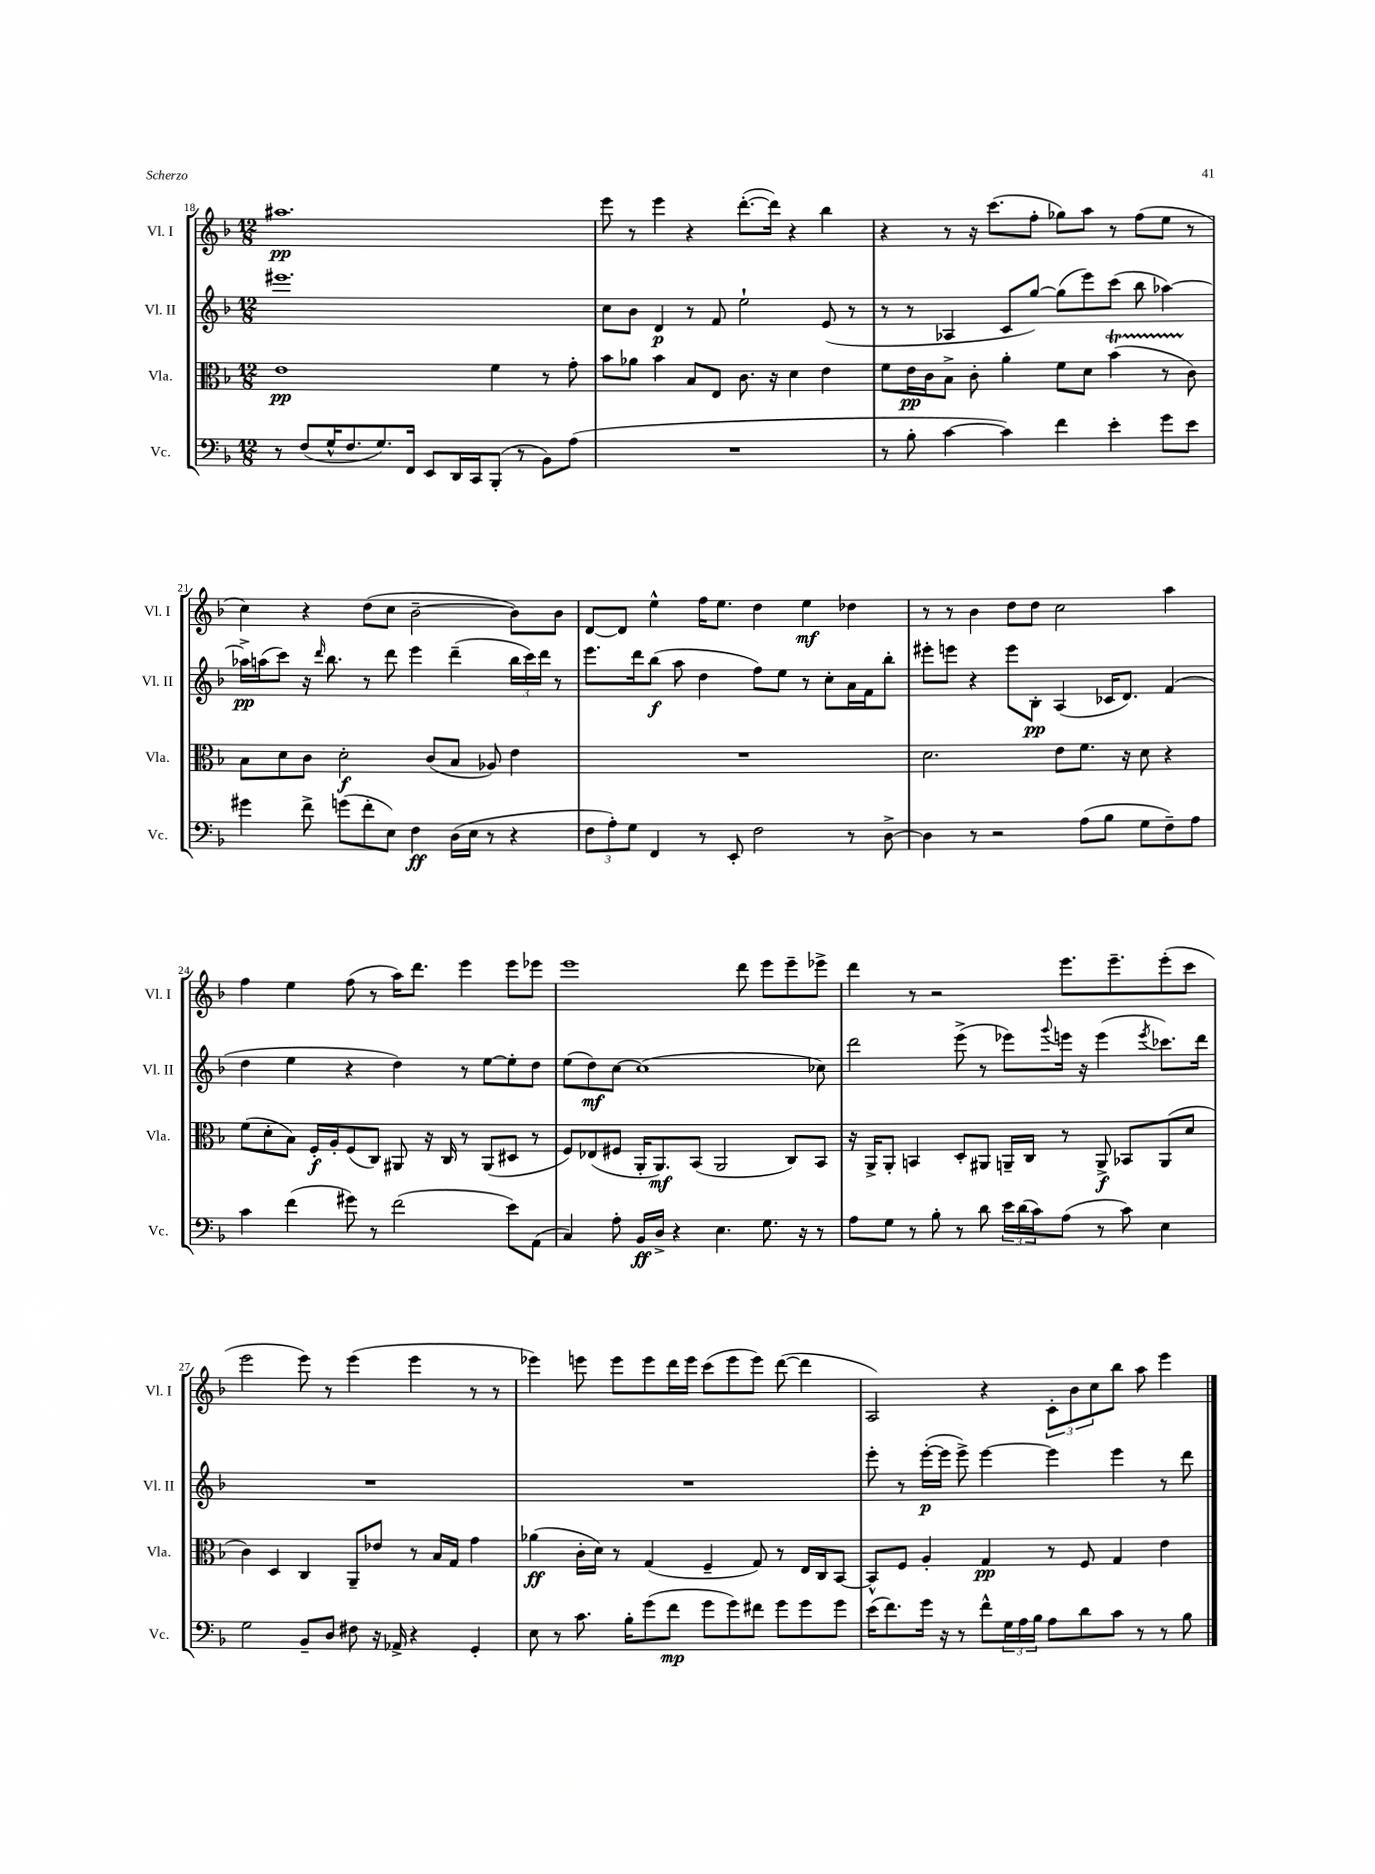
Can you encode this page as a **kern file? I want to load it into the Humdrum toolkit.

**kern	**dynam	**kern	**dynam	**kern	**dynam	**kern	**dynam
*part4	*part4	*part3	*part3	*part2	*part2	*part1	*part1
*staff4	*staff4	*staff3	*staff3	*staff2	*staff2	*staff1	*staff1
*I"Vc.	*	*I"Vla.	*	*I"Vl. II	*	*I"Vl. I	*
*I'Vc.	*	*I'Vla.	*	*I'Vl. II	*	*I'Vl. I	*
*clefF4	*	*clefC3	*	*clefG2	*	*clefG2	*
*k[b-]	*	*k[b-]	*	*k[b-]	*	*k[b-]	*
*M12/8	*	*M12/8	*	*M12/8	*	*M12/8	*
=18	=18	=18	=18	=18	=18	=18	=18
8r	.	1e	pp	1.eee#X	.	1.aa#X	pp
(8F/L	.	.	.	.	.	.	.
16G^^/K	.	.	.	.	.	.	.
8.F/	.	.	.	.	.	.	.
8.G/)	.	.	.	.	.	.	.
16FF/Jk	.	.	.	.	.	.	.
8EE/L	.	.	.	.	.	.	.
16DD/L	.	.	.	.	.	.	.
16CC/J	.	.	.	.	.	.	.
(8BBB-'/J	.	4f\	.	.	.	.	.
8r	.	.	.	.	.	.	.
8BB-\L)	.	8r	.	.	.	.	.
(8A\J	.	8g'\	.	.	.	.	.
=19	=19	=19	=19	=19	=19	=19	=19
1.r	.	8b-\L	.	8cc\L	.	8eee\	.
.	.	8a-X\J	.	8b-\J	.	8r	.
.	.	4b-\	.	4d/	p	4eee\	.
.	.	8B-/L	.	8r	.	4r	.
.	.	8E/J	.	8f/	.	.	.
.	.	8.c\	.	2ee`\	.	([8.ddd'\L	.
.	.	16r	.	.	.	16ddd\Jk])	.
.	.	4d\	.	.	.	4r	.
.	.	4e\	.	(8e/	.	4bb-\	.
.	.	.	.	8r	.	.	.
=20	=20	=20	=20	=20	=20	=20	=20
8r	.	8f\L	.	8r	.	4r	.
8B-'\	.	16e\L	pp	8r	.	.	.
.	.	16c\J	.	.	.	.	.
[4c\	.	8B-^\J	.	4A-X/	.	8r	.
.	.	8c'\	.	.	.	16r	.
.	.	.	.	.	.	(8.ccc\L	.
4c\])	.	4a'\	.	8c/L	.	.	.
.	.	.	.	[8gg/J)	.	8ff'\J	.
4f\	.	8f\L	.	(8gg\L]	.	8gg-X\L)	.
.	.	8d\J	.	8eee\)	.	8aa\J	.
4e'\	.	(4b-T\	.	(8ccc\J	.	8r	.
.	.	.	.	8bb-\	.	(8ff\L	.
8g\L	.	8r	.	[4aa-X\)	.	8ee\J	.
8e\J	.	8c\)	.	.	.	8r	.
!!LO:LB:g=z
=21	=21	=21	=21	=21	=21	=21	=21
4g#X\	.	8B-\L	.	16aa-X^\LL]	pp	4cc\)	.
.	.	.	.	(16aan\J	.	.	.
.	.	8d\	.	8ccc\J)	.	.	.
8f^\	.	8c\J	.	16r	.	4r	.
.	.	.	.	16qqddd/	.	.	.
.	.	.	.	8.bb-\	.	.	.
(8gn\L	.	2d'\	f	.	.	.	.
8f'\	.	.	.	8r	.	(8dd\L	.
8E\J)	.	.	.	8ddd\	.	8cc\J	.
4F\	ff	.	.	4eee\	.	[2b-~\	.
.	.	(8c/L	.	.	.	.	.
(16D\LL	.	8B-/J	.	(4ddd~\	.	.	.
16E\JJ	.	.	.	.	.	.	.
8r	.	8A-X/)	.	.	.	.	.
4r	.	4e\	.	24bb-\LL	.	8b-\L])	.
.	.	.	.	24ccc\)	.	.	.
.	.	.	.	24ddd\JJ	.	.	.
.	.	.	.	8r	.	8b-\J	.
=22	=22	=22	=22	=22	=22	=22	=22
12F\L	.	1.r	.	8.eee\L	.	[8d/L	.
12A'\)	.	.	.	.	.	.	.
.	.	.	.	.	.	8d/J]	.
12G\J	.	.	.	.	.	.	.
.	.	.	.	16ddd\k	.	.	.
4FF/	.	.	.	(8bb-\J	f	4ee^^\	.
.	.	.	.	8aa\	.	.	.
8r	.	.	.	4dd\	.	16ff\KL	.
.	.	.	.	.	.	8.ee\J	.
8EE'/	.	.	.	.	.	.	.
2F\	.	.	.	8ff\L)	.	4dd\	.
.	.	.	.	8ee\J	.	.	.
.	.	.	.	8r	.	4ee\	mf
.	.	.	.	8cc'\L	.	.	.
8r	.	.	.	16a\L	.	4dd-X\	.
.	.	.	.	16f\J	.	.	.
[8D^\	.	.	.	8bb-'\J	.	.	.
=23	=23	=23	=23	=23	=23	=23	=23
4D\]	.	2.d\	.	8eee#X'\L	.	8r	.
.	.	.	.	8eeen\J	.	8r	.
8r	.	.	.	4r	.	4b-\	.
2r	.	.	.	.	.	.	.
.	.	.	.	8eee\L	.	8dd\L	.
.	.	.	.	8B-'\J	pp	8dd\J	.
.	.	8e\L	.	(4A/	.	2cc\	.
(8A\L	.	8.f\J	.	.	.	.	.
8B-\J	.	.	.	16c-X/KL	.	.	.
.	.	16r	.	8.d/J)	.	.	.
8G\L	.	8d\	.	.	.	.	.
8F~\)	.	4r	.	(4f/	.	4aa\	.
8A\J	.	.	.	.	.	.	.
!!LO:LB:g=z
=24	=24	=24	=24	=24	=24	=24	=24
4c\	.	(8f\L	.	4dd\	.	4ff\	.
.	.	8d'\	.	.	.	.	.
(4f\	.	8B-\J)	.	4ee\	.	4ee\	.
.	.	16F'/LL	f	.	.	.	.
.	.	16A'/J	.	.	.	.	.
8g#X\)	.	(8F/	.	4r	.	(8ff\	.
8r	.	8C/J)	.	.	.	8r	.
(2f\	.	8AA#X/	.	4dd\)	.	16aa\KL)	.
.	.	.	.	.	.	8.ddd\J	.
.	.	16r	.	.	.	.	.
.	.	16C/	.	.	.	.	.
.	.	8r	.	8r	.	4eee\	.
.	.	(8AA#/L	.	[8ee\L	.	.	.
8e\L)	.	8D#X/J	.	8ee'\]	.	8eee\L	.
(8AA\J	.	8r	.	8dd\J	.	8eee-X\J	.
=25	=25	=25	=25	=25	=25	=25	=25
4C/)	.	8F/L)	.	(8ee\L	.	1eee	.
.	.	(8E-X/	.	8dd\)	mf	.	.
8A'\	.	8F#X/J	.	[8cc\J	.	.	.
16BB-/LL	ff	16AA'/KL	.	(1cc]	.	.	.
16D^/JJ	.	8.AA/)	mf	.	.	.	.
4r	.	.	.	.	.	.	.
.	.	(8BB-/J	.	.	.	.	.
4.E\	.	2AA/	.	.	.	.	.
.	.	.	.	.	.	8ddd\	.
8.G\	.	.	.	.	.	8eee\L	.
.	.	8C/L)	.	.	.	8eee~\	.
16r	.	.	.	.	.	.	.
8r	.	8BB-/J	.	8cc-X\)	.	8eee-X^\J	.
=26	=26	=26	=26	=26	=26	=26	=26
8A\L	.	16r	.	2ddd\	.	4ddd\	.
.	.	16AA^/KL	.	.	.	.	.
8G\J	.	8AA'/J	.	.	.	.	.
8r	.	4BBn/	.	.	.	8r	.
8B-'\	.	.	.	.	.	2r	.
8r	.	8D'/L	.	(8eee^\	.	.	.
8d\	.	8AA#X/J	.	8r	.	.	.
24e\LL	.	16AAn~/LL	.	8eee-X\L)	.	.	.
(24d\	.	.	.	.	.	.	.
.	.	16C/JJ	.	.	.	.	.
24c\J)	.	.	.	.	.	.	.
.	.	.	.	8qqggg/	.	.	.
(8A\J	.	8r	.	16eeen\Jk	.	8.eee\L	.
.	.	.	.	16r	.	.	.
8r	.	8AA^/	f	(4eee\	.	.	.
.	.	.	.	.	.	8.eee~\	.
8c\)	.	8BB-X/L	.	.	.	.	.
.	.	.	.	8qeee/	.	.	.
4E\	.	(8AA/	.	8.ccc-X\L)	.	(8eee'\	.
.	.	8d/J	.	.	.	8ccc\J	.
.	.	.	.	16ddd\Jk	.	.	.
!!LO:LB:g=z
=27	=27	=27	=27	=27	=27	=27	=27
2G\	.	4c\)	.	1.r	.	2eee\	.
.	.	4D/	.	.	.	.	.
8BB-~/L	.	4C/	.	.	.	8eee\)	.
8D/J	.	.	.	.	.	8r	.
8F#X\	.	8AA~/L	.	.	.	(4eee\	.
16r	.	8e-X/J	.	.	.	.	.
16AA-X^/	.	.	.	.	.	.	.
4r	.	8r	.	.	.	4eee\	.
.	.	16B-/LL	.	.	.	.	.
.	.	16G/JJ	.	.	.	.	.
4GG'/	.	4g\	.	.	.	8r	.
.	.	.	.	.	.	8r	.
=28	=28	=28	=28	=28	=28	=28	=28
8E\	.	(4a-X\	ff	1.r	.	4eee-X\)	.
8r	.	.	.	.	.	.	.
8.c\	.	16c'\LL	.	.	.	8eeen\	.
.	.	16d\JJ)	.	.	.	.	.
.	.	8r	.	.	.	8eee\L	.
16B-'\KL	.	.	.	.	.	.	.
(8g\	.	(4G/	.	.	.	8eee\	.
8f\J	mp	.	.	.	.	16ddd\L	.
.	.	.	.	.	.	16eee\JJ	.
8g\L	.	4F~/	.	.	.	(8ccc\L	.
8g\)	.	.	.	.	.	8eee\	.
8f#X\J	.	8G/)	.	.	.	8eee\J)	.
8g\L	.	8r	.	.	.	([8ddd\	.
8g\	.	16E/LL	.	.	.	4ddd\]	.
.	.	16C/J	.	.	.	.	.
8g\J	.	[8BB-/J	.	.	.	.	.
=29	=29	=29	=29	=29	=29	=29	=29
(16e\KL	.	8BB-^^/L]	.	8eee'\	.	2A/)	.
8.f\)	.	.	.	.	.	.	.
.	.	8F/J	.	8r	.	.	.
16g\Jk	.	4A'/	.	([16eee'\LL	p	.	.
16r	.	.	.	16eee\JJ]	.	.	.
8r	.	.	.	8eee^\)	.	.	.
8f^^\L	.	4G/	pp	[4eee\	.	4r	.
24G\L	.	.	.	.	.	.	.
24A\	.	.	.	.	.	.	.
24B-\JJ	.	.	.	.	.	.	.
8A\L	.	8r	.	4eee\]	.	12c'\L	.
.	.	.	.	.	.	12b-\	.
8d\	.	8F/	.	.	.	.	.
.	.	.	.	.	.	12cc\	.
8c\J	.	4G/	.	4eee\	.	8bb-\J	.
8r	.	.	.	.	.	8aa\	.
8r	.	4e\	.	8r	.	4eee\	.
8B-\	.	.	.	8ddd\	.	.	.
==	==	==	==	==	==	==	==
*-	*-	*-	*-	*-	*-	*-	*-
